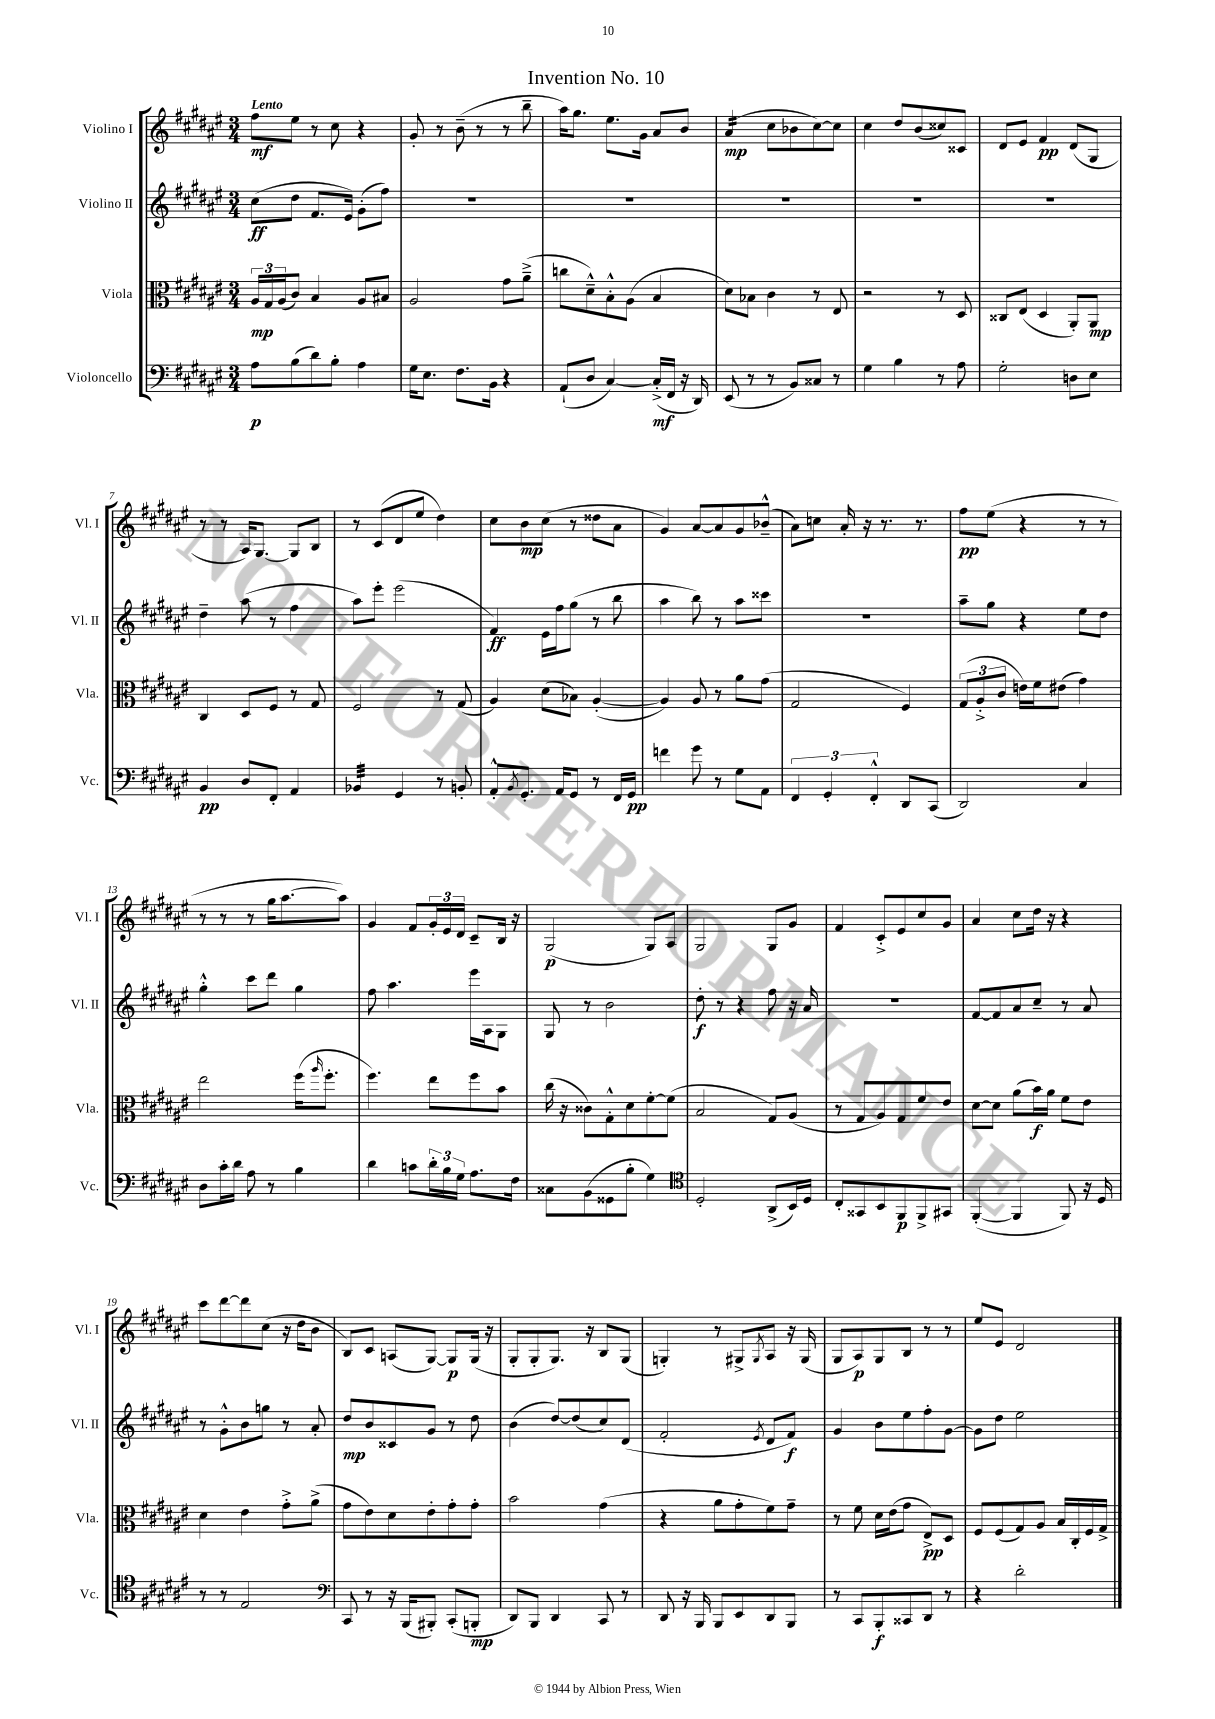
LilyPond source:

\header { title = "Invention No. 10" }
<<
\new StaffGroup <<
\new Staff = "s0" \with { instrumentName = "Violino I" shortInstrumentName = "Vl. I" } {
    \clef treble \key fis \major \numericTimeSignature \time 3/4 \tempo "Lento"
    fis''8\mf eis''8 r8 cis''8 r4 |
    gis'8-. r8 b'8--( r8 r8 b''8-- |
    ais''16) gis''8. eis''8. gis'16 ais'8 b'8 |
    ais'4:16\mp( cis''8 bes'8 cis''8~) cis''8 |
    cis''4 dis''8 b'8( cisis''8) cisis'8 |
    dis'8 eis'8 fis'4\pp dis'8( gis8 |
    r8 r8 ais16) gis8.~ gis8 b8 |
    r8 cis'8( dis'8 eis''8 dis''4) |
    cis''8 b'8\mp cis''8( r8 disis''8 ais'8 |
    gis'4) ais'8~ ais'8 gis'8 bes'8---^( |
    ais'8) c''8 ais'16-. r16 r8. r8. |
    fis''8\pp eis''8( r4 r8 r8 |
    r8 r8 r8 gis''16 ais''8.~ ais''8) |
    gis'4 fis'8 \tuplet 3/2 { gis'16-. eis'16 dis'16 } cis'8-- b16 r16 |
    gis2\p( gis8) ais8 |
    gis2 gis8 gis'8 |
    fis'4 cis'8-.-> eis'8 cis''8 gis'8 |
    ais'4 cis''8 dis''16 r16 r4 |
    cis'''8 dis'''8~ dis'''8 cis''8( r16 dis''16 b'8 |
    b8) cis'8 a8( gis8~) gis8\p gis16( r16 |
    gis8-. gis8-. gis8.) r16 b8 gis8( |
    g4-.) r8 gis8-> \acciaccatura { gis8 } ais8 r16 gis16( |
    gis8 ais8\p) gis8 b8 r8 r8 |
    eis''8 eis'8 dis'2 \bar "|." |
}
\new Staff = "s1" \with { instrumentName = "Violino II" shortInstrumentName = "Vl. II" } {
    \clef treble \key fis \major \numericTimeSignature \time 3/4
    cis''8\ff( dis''8 fis'8. eis'16) gis'8-.( fis''8) |
    R2. |
    R2. |
    R2. |
    R2. |
    R2. |
    dis''4-- ais''8( r8 fis''4 |
    ais''8) eis'''8-. eis'''2( |
    fis'4\ff) eis'16 fis''16 gis''8( r8 b''8 |
    ais''4 b''8) r8 ais''8 cisis'''8 |
    R2. |
    ais''8-- gis''8 r4 eis''8 dis''8 |
    gis''4-.-^ cis'''8 dis'''8 gis''4 |
    fis''8 ais''4. eis'''16 ais16 gis8 |
    gis8 r8 b'2 |
    dis''8-.\f r8 r4 fis''8 r16 ais'16 |
    R2. |
    fis'8~ fis'8 ais'8 cis''8-- r8 ais'8 |
    r8 gis'8-.-^ b'8 g''8 r8 ais'8-. |
    dis''8\mp b'8 cisis'8 gis'8 r8 dis''8 |
    b'4( dis''8~) dis''8( cis''8) dis'8( |
    fis'2-. \acciaccatura { eis'8 } dis'8 fis'8\f) |
    gis'4 b'8 eis''8 fis''8-. gis'8~ |
    gis'8 dis''8 eis''2 \bar "|." |
}
\new Staff = "s2" \with { instrumentName = "Viola" shortInstrumentName = "Vla." } {
    \clef alto \key fis \major \numericTimeSignature \time 3/4
    \tuplet 3/2 { ais16\mp gis16 ais16( } cis'8) b4 ais8 bis8 |
    ais2 gis'8 ais'8--->( |
    c''8 dis'8---^) b8-.-^ ais8( b4 |
    dis'8) bes8 cis'4 r8 eis8 |
    r2 r8 dis8 |
    cisis8 eis8( dis4 ais,8-.) ais,8\mp |
    cis4 dis8 fis8 r8 gis8 |
    fis2 r8 gis8( |
    ais4) dis'8( bes8) ais4~-.( |
    ais4) ais8 r8 ais'8 gis'8( |
    gis2 fis4) |
    \tuplet 3/2 { gis8( ais8-.-> cis'8 } e'16) fis'16 eis'8( gis'4) |
    eis''2 fis''16( \grace { ais''16 } fis''8.-. |
    fis''4.) eis''8 fis''8 b'8 |
    cis''16( r16 cisis'8) gis8-.-^ dis'8 fis'8~-. fis'8( |
    b2 gis8) ais8( |
    r8 gis8 ais8) gis8 fis'8 eis'8 |
    dis'8~ dis'8 ais'8( b'16\f) ais'16 fis'8 eis'8 |
    dis'4 eis'4 gis'8-.-> ais'8->( |
    gis'8 eis'8) dis'8 eis'8-. gis'8-. gis'8-. |
    b'2 gis'4( |
    r4 ais'8 gis'8-. fis'8) gis'8-- |
    r8 fis'8 dis'16 eis'16( gis'8 eis8->\pp) dis8 |
    fis8 fis8( gis8) ais8 b16 cis16-. fis16 gis16-> \bar "|." |
}
\new Staff = "s3" \with { instrumentName = "Violoncello" shortInstrumentName = "Vc." } {
    \clef bass \key fis \major \numericTimeSignature \time 3/4
    ais8\p b8( dis'8) b8-. ais4 |
    gis16 eis8. fis8. b,16 r4 |
    ais,8-!( dis8 cis4~) cis16-.->\mf( fis,16 r16 dis,16) |
    eis,8( r8 r8 b,8) cisis8 r8 |
    gis4 b4 r8 ais8 |
    gis2-. d8 eis8 |
    b,4\pp dis8 fis,8-. ais,4 |
    bes,4:32 gis,4 r8 b,8-. |
    ais,8-.-^ \acciaccatura { b,8 } gis,8.-. ais,16 gis,8 r8 fis,16 gis,16\pp |
    f'4 gis'8 r8 gis8 ais,8 |
    \tuplet 3/2 { fis,4 gis,4-. fis,4-.-^ } dis,8 cis,8( |
    dis,2) cis4 |
    dis8 cis'16-. dis'16 ais8 r8 b4 |
    dis'4 c'8 \tuplet 3/2 { dis'16-. b16 gis16 } ais8. fis16 |
    cisis8 b,8( gisis,8 b8-. gis4) |
    \clef tenor dis2-. ais,8->( b,16) dis16 |
    cis8-. gisis,8 b,8 fis,8\p fis,8-> gis,8 |
    fis,4~-.( fis,4 fis,8) r16 dis16 |
    r8 r8 eis2 |
    \clef bass cis,8 r8 r16 b,,16( bis,,8-.) cis,8-.( b,,8-.\mp |
    dis,8) b,,8 dis,4 cis,8 r8 |
    dis,8 r16 b,,16 b,,8 eis,8 dis,8 b,,8 |
    r8 cis,8 b,,8-.\f cisis,8 dis,8 r8 |
    r4 dis'2-. \bar "|." |
}
>>
>>
